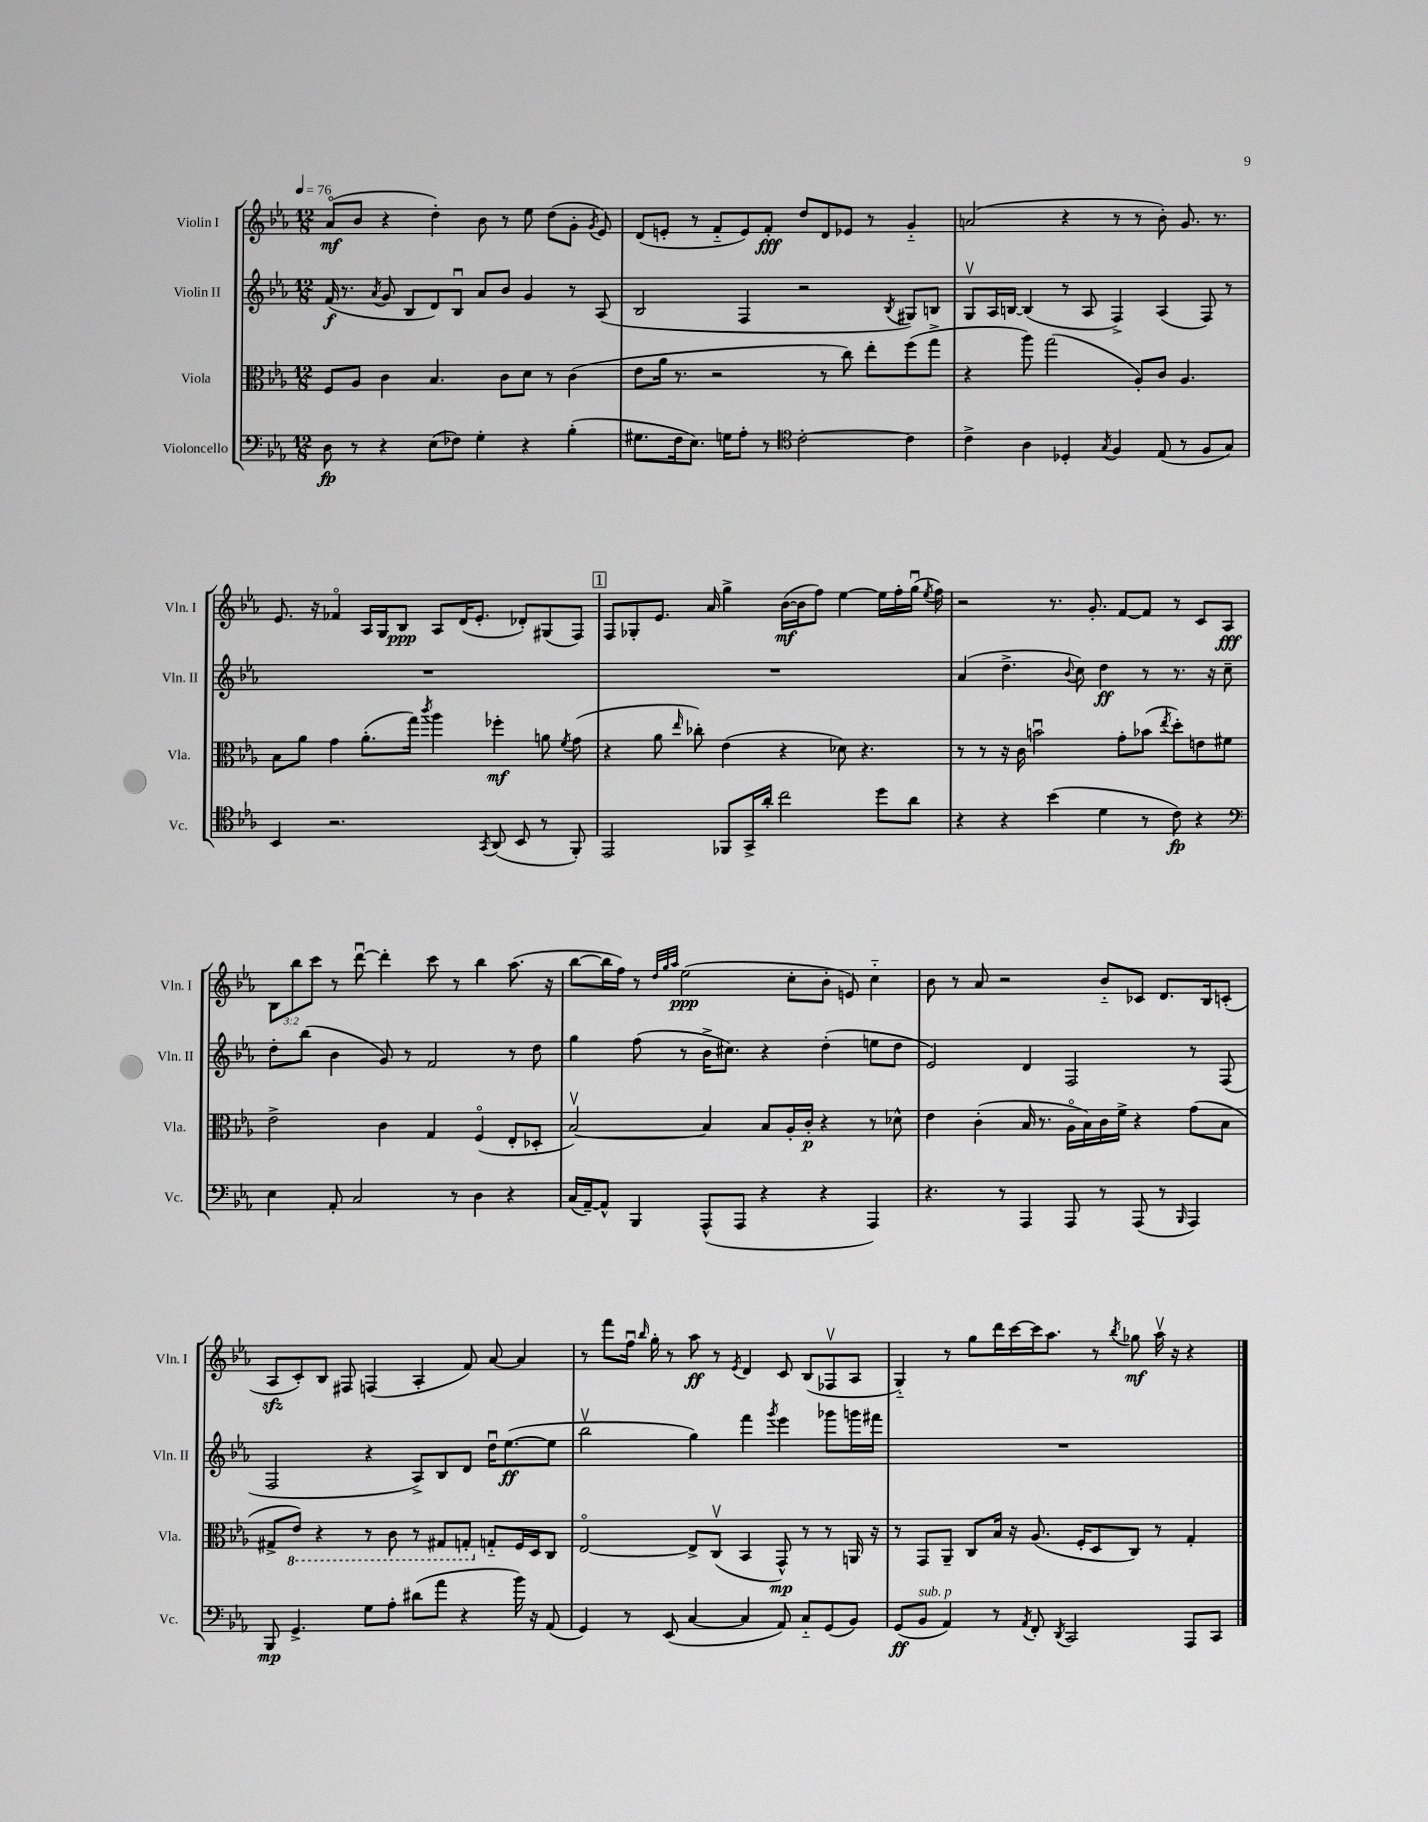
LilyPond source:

<<
\new StaffGroup <<
\new Staff = "s0" \with { instrumentName = "Violin I" shortInstrumentName = "Vln. I" } {
    \clef treble \key ees \major \numericTimeSignature \time 12/8 \override Staff.TupletNumber.text = #tuplet-number::calc-fraction-text \tempo 4 = 76
    \autoBeamOff aes'8[\flageolet\mf( bes'8] r4 d''4-.) bes'8 r8 ees''8 d''8[( g'8]-. \acciaccatura { g'8 } ees'8) |
    d'8[( e'8]-. r8 f'8[-_ e'8) f'8]-.\fff d''8[ d'8 ees'8] r8 g'4-_ |
    a'2( r4 r8 r8 bes'8-.) g'8. r8. |
    ees'8. r16 fes'4\flageolet aes16[ g16 bes8]\ppp aes8[ d'16( ees'8.]-. des'8[-.) gis8( f8]) |
    \mark \markup { \box "1" } f8[ ges8-. ees'8.] aes'16 g''4-> bes'16[~\mf( bes'16 f''8]) ees''4~ ees''16[ f''16-. g''16]\downbow( \acciaccatura { ees''8 } f''16) |
    r2 r8. g'8.-. f'8[~ f'8] r8 c'8[ aes8]\fff |
    \tuplet 3/2 { bes8[ bes''8 c'''8] } r8 d'''8~\downbow d'''4-. c'''8 r8 bes''4 aes''8.( r16 |
    bes''8[~ bes''16 f''16]) r8 \grace { d''32[ g''32 aes''32] } ees''2\ppp( c''8[-. bes'8]-. e'8) c''4-_ |
    bes'8 r8 aes'8 r2 bes'8[-_ ces'8] d'8.[ bes16 c'8]-.( |
    aes8[\sfz c'8-.) bes8] fis8 f4( aes4-. f'8) aes'8~ aes'4 |
    r8 f'''8[ f''16]\downbow \grace { bes''16 } g''16-. r8 aes''8\ff r8 \acciaccatura { ees'8 } d'4 c'8 bes8[( fes8\upbow aes8] |
    g4-_) r8 g''8[ d'''16 c'''16~ c'''16 aes''8.] r8 \acciaccatura { bes''8 } ges''8\mf aes''16\upbow r16 r4 \bar "|." |
}
\new Staff = "s1" \with { instrumentName = "Violin II" shortInstrumentName = "Vln. II" } {
    \clef treble \key ees \major \numericTimeSignature \time 12/8
    \autoBeamOff f'16\f( r8. \acciaccatura { aes'8 } g'8 bes8[ d'8) bes8]\downbow aes'8[ bes'8] g'4 r8 aes8( |
    bes2 f4 r2 \acciaccatura { bes8 } gis8[) b8] |
    g8[\upbow aes16 b16]~ b4( r8 aes8 f4->) aes4( f8) r8 |
    R1. |
    \mark \markup { \box "1" } R1. |
    aes'4( d''4.-> \appoggiatura { bes'8 } c''8) d''4\ff r8 r8. r16 c''8-- |
    d''8[-. bes''8]( bes'4 g'8) r8 f'2 r8 d''8 |
    g''4 f''8( r8 bes'16[-> cis''8.]) r4 d''4-.( e''8[ d''8] |
    ees'2) d'4 f2 r8 f8( |
    f2 r4 aes8[->) bes8 d'8] d''16[\downbow ees''8.~\ff( ees''8] |
    bes''2\upbow g''4) f'''4 \acciaccatura { g'''8 } ees'''4 ges'''8[ g'''16 fis'''16] |
    R1. \bar "|." |
}
\new Staff = "s2" \with { instrumentName = "Viola" shortInstrumentName = "Vla." } {
    \clef alto \key ees \major \numericTimeSignature \time 12/8
    \autoBeamOff f8[ aes8] c'4 bes4. c'8[ d'8] r8 c'4( |
    ees'8[ aes'16] r8. r2 r8 c''8) ees''8[-. f''8( g''8]-> |
    r4 aes''8) g''2( aes8[-.) c'8] aes4. |
    bes8[ aes'8] g'4 aes'8.[-.( g''16]) \acciaccatura { c'''8 } aes''4 fes''4-.\mf a'8 \acciaccatura { f'8 } g'8( |
    \mark \markup { \box "1" } r4 aes'8 \grace { ees''16 } ces''8-.) ees'4( r4 des'8) r4. |
    r8 r8 r16 c'16 b'2\downbow g'8[-. bes'8]( \acciaccatura { ees''8 } d''8[-.) e'8 fis'8] |
    ees'2-> c'4 g4 f4\flageolet( ees8[-. des8]-. |
    bes2~\upbow) bes4 bes8[ aes16-. c'16]-.\p r4 r8 des'8-^ |
    ees'4 c'4-.( bes16 r8. aes16[\flageolet bes16) c'16 f'16]-> r4 g'8[( bes8] |
    gis8[-> \ottava #-1 ees8]) r4 r8 c8 r8 gis,8[ g,8]-. \ottava #0 g8[-_ f16 d16 c8] |
    ees2~\flageolet ees8[-> c8]\upbow( bes,4 g,8-^\mp) r8 r8 a,16 r16 |
    r8 g,8[ aes,8]-- c8[ bes16] r16 aes8.( f16[-. d8 c8]) r8 g4-. \bar "|." |
}
\new Staff = "s3" \with { instrumentName = "Violoncello" shortInstrumentName = "Vc." } {
    \clef bass \key ees \major \numericTimeSignature \time 12/8
    \autoBeamOff d8\fp r8 r4 ees8[( fes8]) g4-. r4 bes4-.( |
    gis8.[ f16 ees8.]) g16[ aes8]-. r8 \clef tenor c'2~-. c'4 |
    c'4-> aes4 des4-. \acciaccatura { g8 } f4 ees8( r8 f8[ g8]) |
    bes,4 r2. \acciaccatura { g,8 } aes,8( bes,8 r8 f,8-.) |
    \mark \markup { \box "1" } ees,2 fes,8[ g,16-> aes'16]-. c''2 d''8[ aes'8] |
    r4 r4 bes'4( d'4 r8 c'8\fp) r4 |
    \clef bass ees4 aes,8-. c2 r8 d4 r4 |
    c16[( aes,16~--) aes,8]-^ bes,,4 aes,,8[-^( aes,,8] r4 r4 aes,,4) |
    r4. r8 aes,,4 aes,,8 r8 aes,,8( r8 \grace { bes,,16 } aes,,4) |
    bes,,8\mp g,4.-> g8[ aes8]-. dis'8[( aes'8] r4 bes'16) r16 aes,8( |
    g,4) r8 ees,8( c4~ c4 aes,8) c8[-_ g,8( bes,8]) |
    g,8[\ff( bes,8]^\markup { \italic "sub. p" } aes,4) r8 \acciaccatura { aes,8 } f,8-. \acciaccatura { d,8 } c,2 aes,,8[ c,8] \bar "|." |
}
>>
>>
\layout { \context { \Score \remove "Bar_number_engraver" } }
